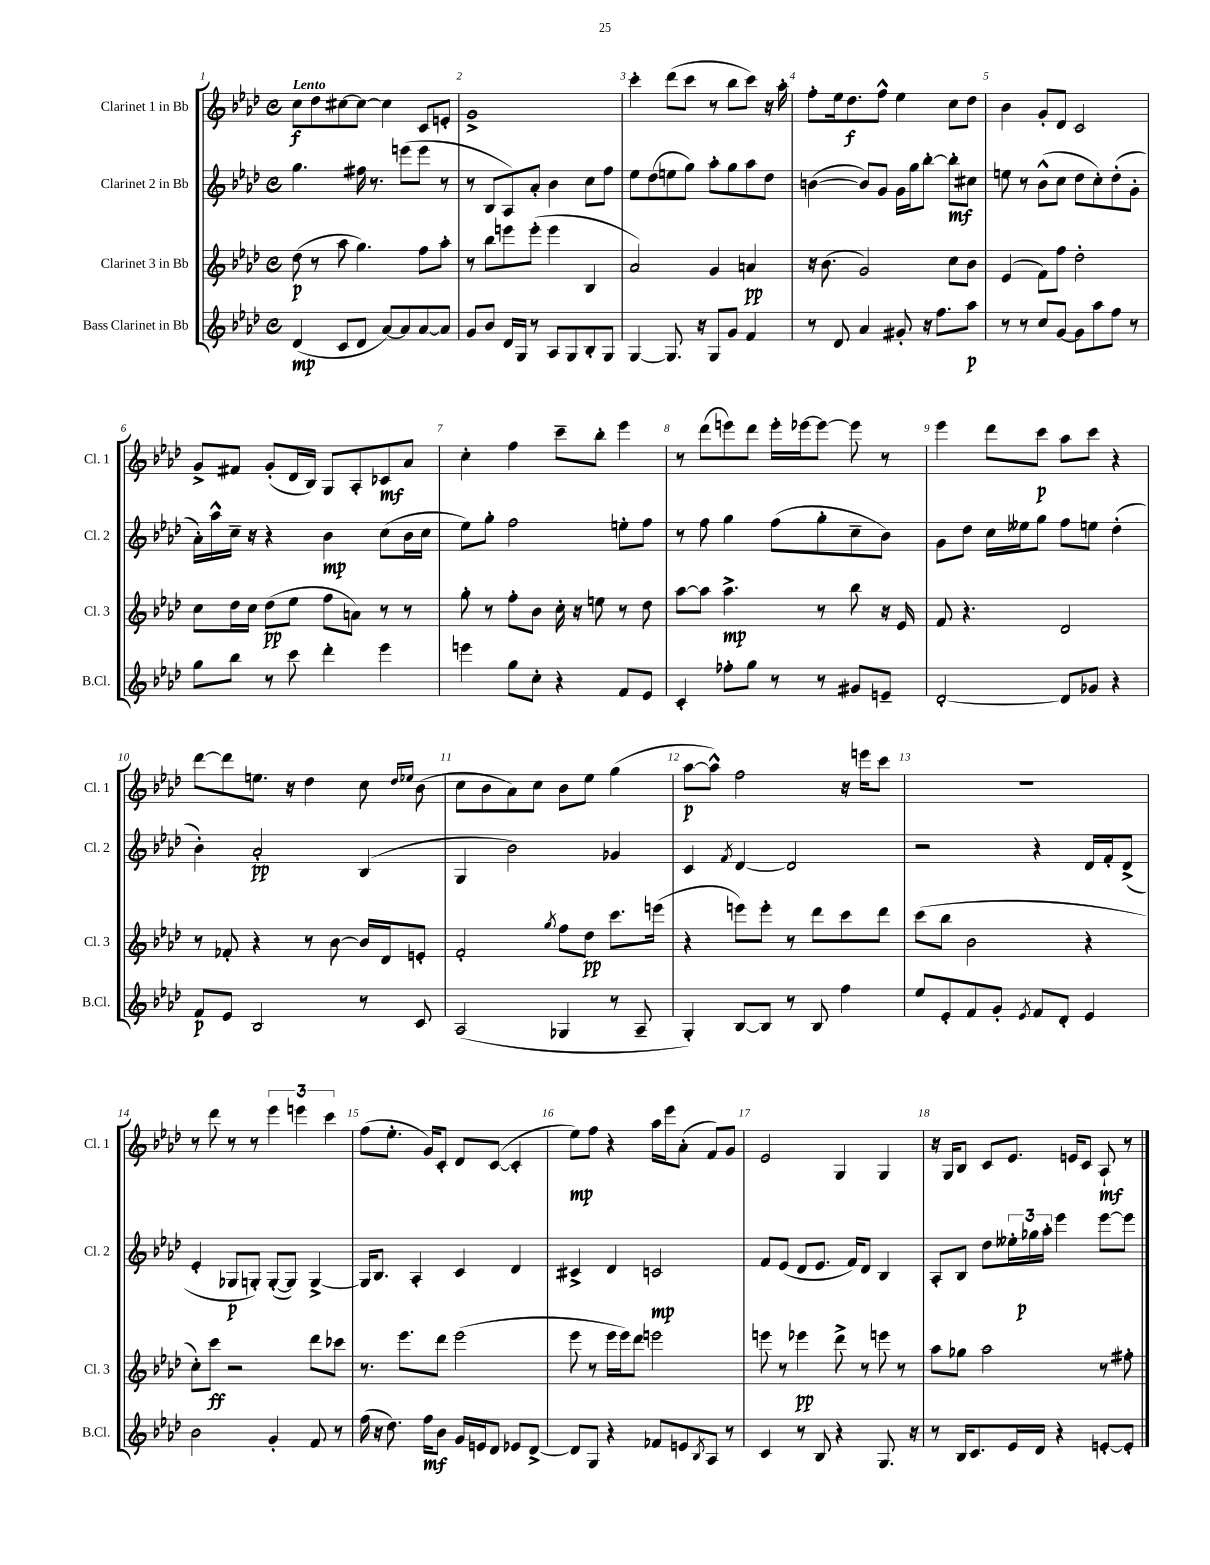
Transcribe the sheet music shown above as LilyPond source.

<<
\new StaffGroup <<
\new Staff = "s0" \with { instrumentName = "Clarinet 1 in Bb" shortInstrumentName = "Cl. 1" } {
    \clef treble \key aes \major \defaultTimeSignature \time 4/4 \tempo "Lento"
    c''8\f des''8 cis''8~ cis''8~ cis''4 c'8 e'8-. |
    g'1-> |
    c'''4-. des'''8( c'''8 r8 bes''8 c'''8) r16 aes''16-. |
    f''8-. ees''16 des''8.\f f''8-^ ees''4 c''8 des''8 |
    bes'4 g'8-. des'8 c'2 |
    g'8-> fis'8 g'8-.( des'16 bes16) g8 aes8-. ces'8\mf aes'8 |
    c''4-. f''4 c'''8-- bes''8-. ees'''4 |
    r8 des'''8( e'''8) des'''8 e'''16-. ees'''16~ ees'''8~ ees'''8 r8 |
    ees'''4 des'''8 c'''8\p aes''8 c'''8 r4 |
    des'''8~ des'''8 e''8. r16 des''4 c''8 \grace { des''16 ees''16 } bes'8( |
    c''8 bes'8 aes'8) c''8 bes'8 ees''8 g''4( |
    aes''8~\p aes''8-^) f''2 r16 e'''16 c'''8 |
    r1 |
    r8 des'''8 r8 r8 \tuplet 3/2 { ees'''4 e'''4 c'''4 } |
    f''8( ees''8.-. g'16) c'8-. des'8 c'8~( c'4-. |
    ees''8\mp) f''8 r4 aes''16 ees'''16 aes'8-.( f'8) g'8 |
    ees'2 g4 g4 |
    r16 g16 bes8 c'8 ees'8. e'16 c'8 aes8-!\mf r8 \bar "|." |
}
\new Staff = "s1" \with { instrumentName = "Clarinet 2 in Bb" shortInstrumentName = "Cl. 2" } {
    \clef treble \key aes \major \defaultTimeSignature \time 4/4
    g''4. fis''16 r8. e'''8( e'''8 r8 |
    r8 bes8 aes8) aes'8-. bes'4 c''8 f''8 |
    ees''8 des''8( e''8 g''8) aes''8-. g''8 aes''8 des''8 |
    b'4~( b'8) g'8 g'16 g''16 bes''8~-. bes''8-.\mf cis''8 |
    e''8 r8 bes'8-^( c''8 des''8 c''8-.) des''8-.( g'8-. |
    aes'16-.) aes''16-^ c''16-- r16 r4 bes'4\mp c''8( bes'16 c''16 |
    ees''8) g''8-. f''2 e''8-. f''8 |
    r8 f''8 g''4 f''8( g''8-. c''8-- bes'8) |
    g'8 des''8 c''16 eeses''16 g''8 f''8 e''8 des''4-.( |
    bes'4-.) aes'2-.\pp bes4( |
    g4 bes'2) ges'4 |
    c'4 \acciaccatura { f'8 } des'4~ des'2 |
    r2 r4 des'16 f'16-. des'8->( |
    ees'4-. ges8\p g8-.) g8~-.( g8) g4~-> |
    g16 bes8. aes4-. c'4 des'4 |
    cis'4-> des'4 c'2\mp |
    f'8 ees'8( des'8 ees'8. f'16) des'8 bes4 |
    aes8-. bes8 des''8 \tuplet 3/2 { eeses''16-. ges''16\p aes''16-. } ees'''4 ees'''8~ ees'''8 \bar "|." |
}
\new Staff = "s2" \with { instrumentName = "Clarinet 3 in Bb" shortInstrumentName = "Cl. 3" } {
    \clef treble \key aes \major \defaultTimeSignature \time 4/4
    des''8\p( r8 aes''8 g''4.) f''8 aes''8-. |
    r8 bes''8 e'''8 e'''8-.( e'''4 bes4 |
    aes'2) g'4 a'4\pp |
    r16 bes'8.( g'2) c''8 bes'8 |
    ees'4( f'8) f''8 des''2-. |
    c''8 des''16 c''16 des''8\pp( ees''8 f''8 a'8) r8 r8 |
    g''8-. r8 f''8-. bes'8 c''16-. r16 e''8 r8 des''8 |
    aes''8~ aes''8 aes''4.->\mp r8 bes''8 r16 ees'16 |
    f'8 r4. des'2 |
    r8 fes'8-. r4 r8 bes'8~ bes'16 des'16 e'8-. |
    f'2-. \acciaccatura { g''8 } f''8 des''8\pp c'''8. e'''16( |
    r4 e'''8) e'''8-. r8 des'''8 c'''8 des'''8 |
    c'''8( bes''8 bes'2 r4 |
    c''8-.) c'''8\ff r2 des'''8 ces'''8 |
    r8. ees'''8. des'''8 ees'''2( |
    ees'''8 r8 ees'''16 ees'''16) des'''8 e'''2 |
    e'''8 r8 ees'''4\pp des'''8-> r8 e'''8 r8 |
    aes''8 ges''8 aes''2 r8 fis''8-. \bar "|." |
}
\new Staff = "s3" \with { instrumentName = "Bass Clarinet in Bb" shortInstrumentName = "B.Cl." } {
    \clef treble \key aes \major \defaultTimeSignature \time 4/4
    des'4\mp( c'8 des'8 aes'8~) aes'8 aes'8~ aes'8 |
    g'8 bes'8 des'16 g16 r8 aes8 g8 bes8-. g8 |
    g4~ g8. r16 g8 g'8 f'4 |
    r8 des'8 aes'4 gis'8-. r16 f''8. aes''8\p |
    r8 r8 c''8 g'8~ g'8 aes''8 f''8 r8 |
    g''8 bes''8 r8 c'''8 des'''4-. ees'''4 |
    e'''4 g''8 c''8-. r4 f'8 ees'8 |
    c'4-. fes''8-. g''8 r8 r8 gis'8 e'8-- |
    des'2~-. des'8 ges'8 r4 |
    f'8\p ees'8 bes2 r8 c'8 |
    aes2( ges4 r8 aes8-- |
    g4-.) bes8~ bes8 r8 bes8 f''4 |
    ees''8 ees'8-. f'8 g'8-. \acciaccatura { ees'8 } f'8 des'8-. ees'4 |
    bes'2 g'4-. f'8 r8 |
    f''16( r16 des''8.) f''16\mf bes'8 g'16 e'16 des'8 ees'8 des'8~-> |
    des'8 g8 r4 fes'8 e'8 \acciaccatura { bes8 } aes8 r8 |
    c'4 r8 bes8 r4 g8. r16 |
    r8 bes16 c'8. ees'16 des'16 r4 e'8~-. e'8-. \bar "|." |
}
>>
>>
\layout { \context { \Score \override BarNumber.break-visibility = ##(#f #t #t) barNumberVisibility = #all-bar-numbers-visible } }
